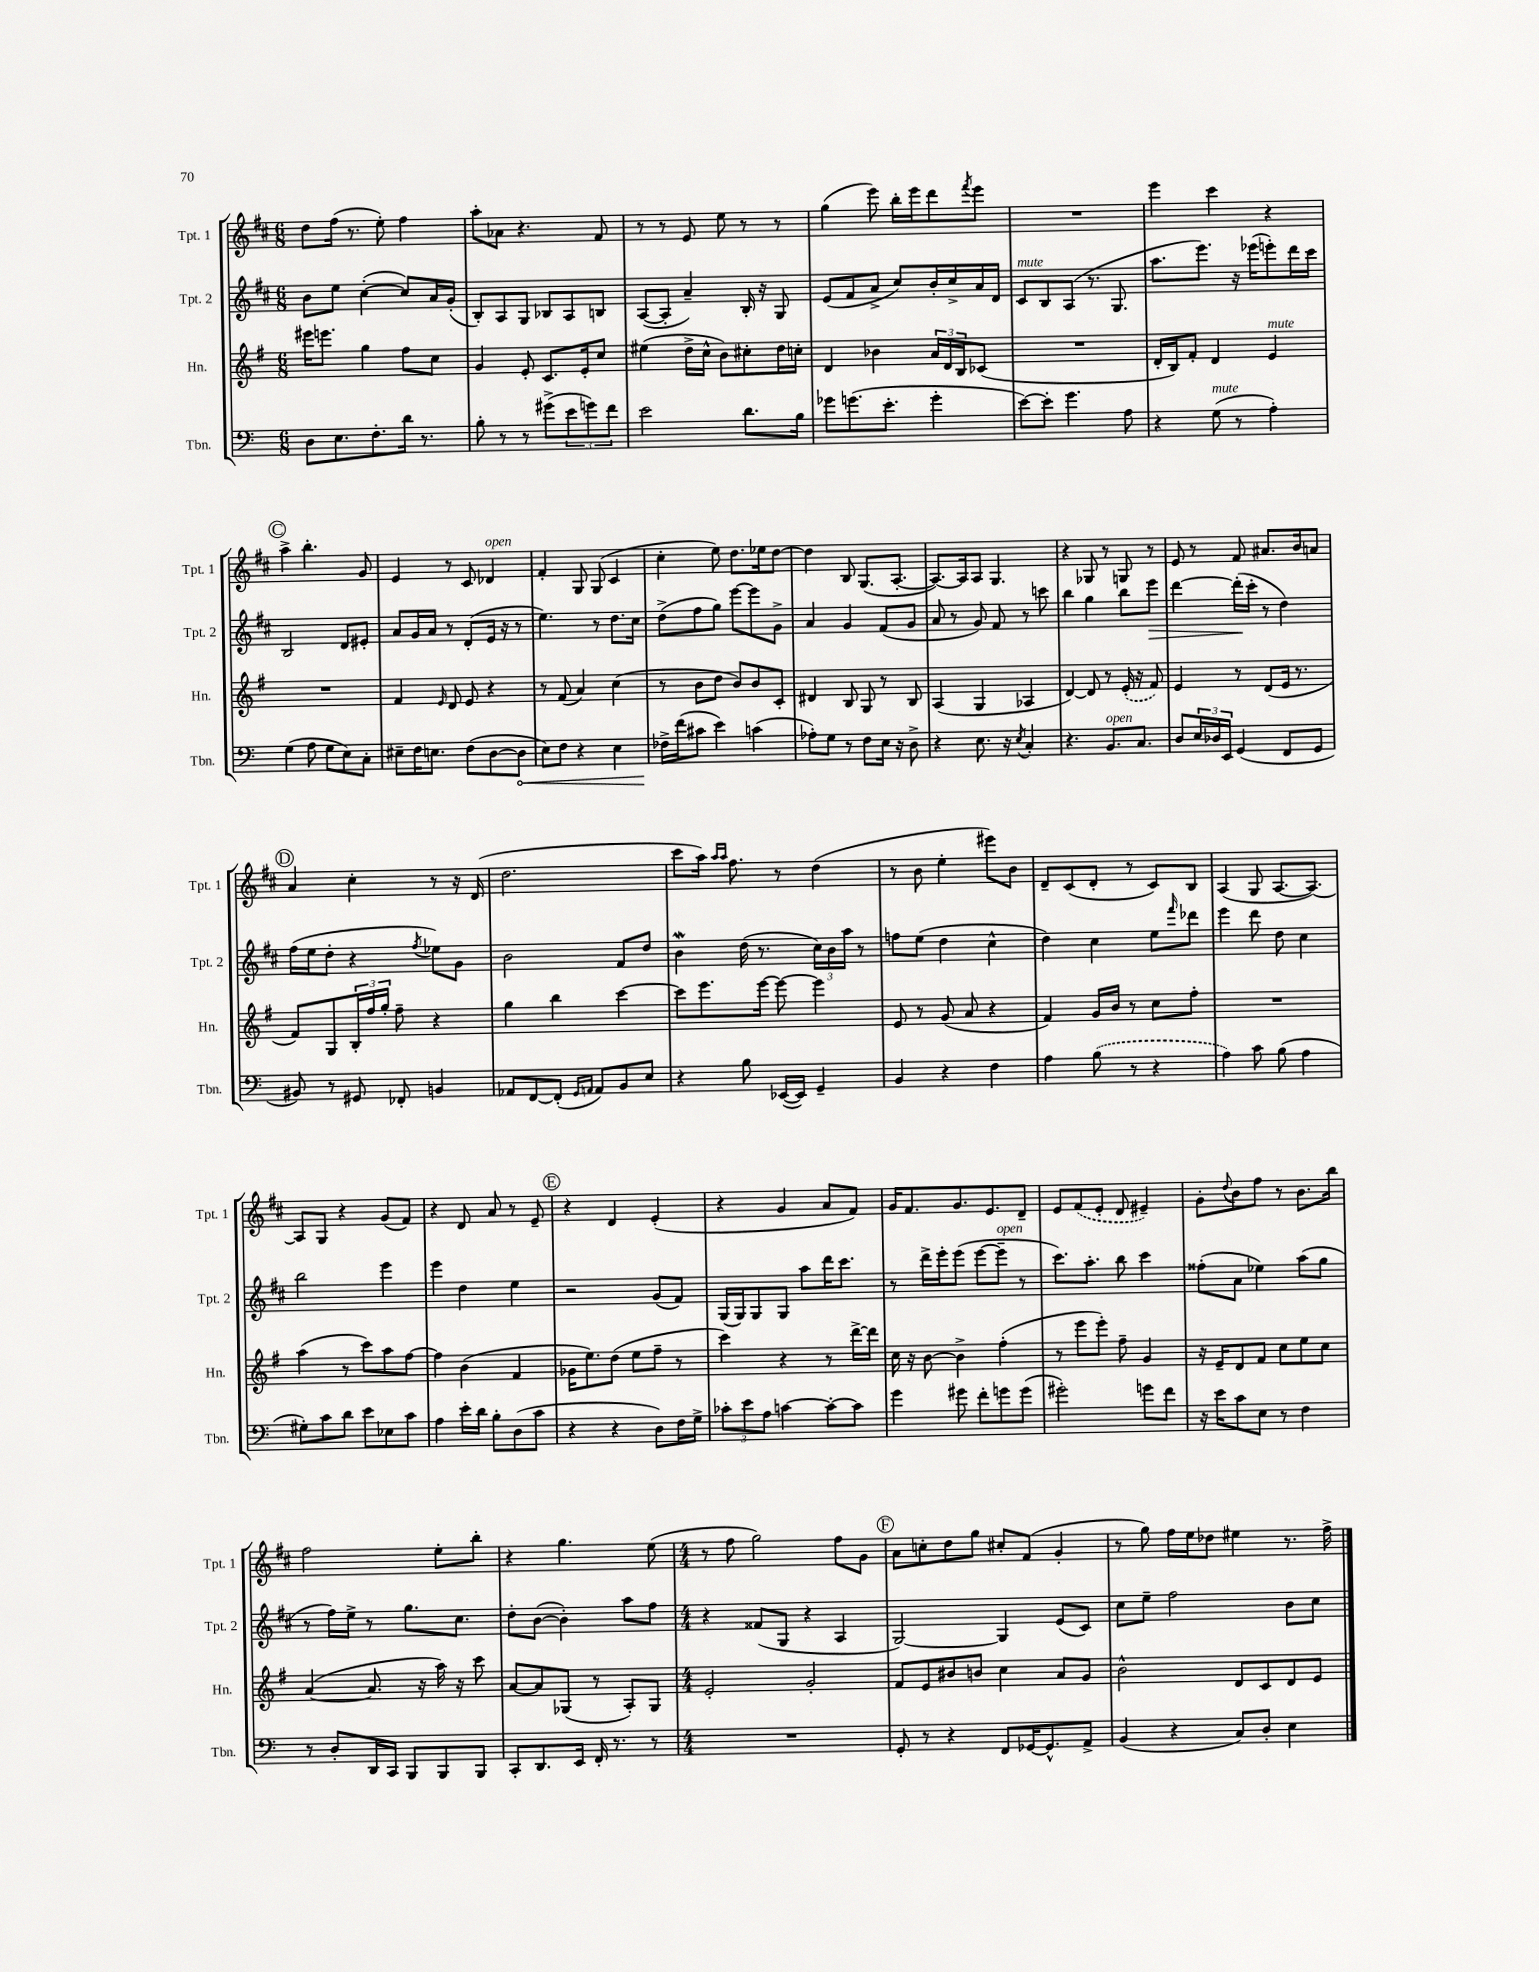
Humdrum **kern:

**kern	**kern	**kern	**kern
*staff4	*staff3	*staff2	*staff1
*clefF4	*clefG2	*clefG2	*clefG2
*k[]	*k[f#]	*k[f#c#]	*k[f#c#]
*M6/8	*M6/8	*M6/8	*M6/8
8D\L	16eee#\LK	8b\L	8dd\L
.	8.eee\J	.	.
8.E\	.	8ee\J	(16ff#\Jk
.	.	.	8.r
.	4gg\	([4cc#'\	.
8.F'\	.	.	.
.	.	.	8ee'\)
16d\Jk	8ff#\L	8cc#/]L)	4ff#\
8.r	.	.	.
.	8cc\J	16a/L	.
.	.	(16g'/JJ	.
=	=	=	=
8B'\	4g/	8B'/L)	8aa'\L
8r	.	8A/	8a-\J
8r	8e'/	8G/J	4.r
(8g#^\L	8.c/L	8B-/L	.
12e\	.	8A/	.
.	16e'/k	.	.
12g\)	.	.	.
.	8cc/J	8B/J	8f#/
12f\J	.	.	.
=	=	=	=
2e\	(4ee#\	([8A/L	8r
.	.	8A'/]J	8r
.	16dd^\LL	4a~/)	8e/
.	16cc^^\JJ	.	.
.	8b\L)	.	8ee\
8.d\L	8cc#'\	16B'/	8r
.	.	16r	.
.	16dd\L	8G/	8r
16B\Jk	16cc'\JJ	.	.
=	=	=	=
8g-\L	4d/	(8e/L	(4gg\
(8.g\	.	8f#/	.
.	4b-\	8a^/J	8eee\)
8.e'\J	.	.	.
.	.	8cc#/L)	16bb'\LL
.	.	.	16eee\J
4g'\	24a/LL	16b'/L	8ddd\
.	24d/	.	.
.	.	16cc#^/	.
.	24B/J	.	.
.	.	.	8qfff#/
.	(8c-/J	16a/	8eee\J
.	.	16d/JJ	.
=	=	=	=
[8e\L)	2.r	8c#/L	2.r
8e'\]J	.	8B/	.
4.g\	.	(8A/J	.
.	.	8.r	.
.	.	8.G/	.
8A\	.	.	.
=	=	=	=
4r	16d'/LL	8.aa\L	4eee\
.	16B/J)	.	.
.	8f#'/J	.	.
.	.	8.eee\J)	.
(8G\	4d/	.	4ccc#\
8r	.	16r	.
.	.	(16eee-\LK	.
4A'\)	4e/	8eee'\)	4r
.	.	16ddd\L	.
.	.	16ccc#\JJ	.
=	=	=	=
(4G\	2.r	2B/	4aa^\
8A\	.	.	4.bb'\
8G\L	.	.	.
8E\)	.	8d/L	.
8C'\J	.	8e#'/J	8g/
=	=	=	=
8E#~\L	4f#/	8a/L	4e/
16F\K	.	16g/L	.
8.E\J	.	16a/JJ	.
.	16qqe/	.	.
.	8d/	8r	8r
(8F\L	8e/	(8d'/L	8c#/
[8D\	4r	16e/Jk	4d-/
.	.	16r	.
8D\]J	.	8r	.
=	=	=	=
8E\L)	8r	4.ee\)	4f#'/
8F\J	(8f#/	.	.
4r	4a/)	.	8G/
.	.	8r	(8G/
4E\	(4cc\	8.dd\L	4c#/
.	.	16cc#\Jk	.
=	=	=	=
16F-^\LL	8r	(8dd^\L	4cc#'\
(16f\J	.	.	.
8c#\J	8b\L	8ff#\	.
4e\)	8dd\J	8gg\J)	8ee\)
.	8b/L)	[8eee\L	8.dd\L
(4c\	8b/	8eee\]	.
.	.	.	16ee-\k
.	8c'/J	8g^\J	[8dd\J
=	=	=	=
8A-'\L)	4d#/	4a/	4dd\]
8G\J	.	.	.
8r	8B/	4g/	8B/
8F\L	8G/	.	(8.G/L
16E\Jk	8r	(8f#/L	.
16r	.	.	[8.A'/J
8D^\	8B/	8g/J	.
=	=	=	=
4r	(4A/	8a/	8.A/_L)
.	.	8r	.
.	.	.	16A/]k
8.E\	4G/	8g/)	8A/J
.	.	8f#/	4.G/
16r	.	.	.
8qE/	.	.	.
4C'/	4A-/	8r	.
.	.	8ccc\	.
=	=	=	=
4.r	[4d/)	4bb\	4r
.	8d/]	4gg\	8G-/
8.BB/L	8r	.	8r
.	(16e'/	8bb\L	8G/
8.C/J	16r	.	.
.	8f#/)	8eee\J	8r
=	=	=	=
8D/L	4e/	[4ddd\	8e/
24E/L	.	.	8r
24D-/	.	.	.
24EE/JJ	.	.	.
(4GG/	8r	(16ddd'\]LL	8f#/
.	.	16ccc#'\JJ	.
.	(8d/L	8r	8.a#/L
8FF/L	16e/Jk	4dd\)	.
.	8.r	.	16b/k
8GG/J	.	.	8a/J
=	=	=	=
8BB#/)	8f#/L)	(16ff#\LL	4a/
.	.	16ee\J	.
8r	8G/	8dd'\J	.
8GG#/	24B'/L	4r	4cc#'\
.	24ff#/	.	.
.	24gg'/JJ	.	.
8FF-'/	8ff#~\	.	.
.	.	8qff#/	.
4BB/	4r	8ee-\L)	8r
.	.	8g\J	16r
.	.	.	(16d/
=	=	=	=
8AA-/L	4gg\	2b\	2.dd\
[8FF/	.	.	.
(8FF'/]J	4bb\	.	.
16qqGG/LL	.	.	.
16qqAA/JJ	.	.	.
8AA/L)	.	.	.
8BB/	[4ccc\	8f#/L	.
8E/J	.	8dd/J	.
=	=	=	=
4r	8ccc\]L	4b\	8ccc#\L
.	8.eee\	.	16aa\Jk)
.	.	.	16qqaa/LL
.	.	.	16qqaa/JJ
.	.	.	8.ff#\
8B\	.	(16dd\	.
.	[16eee\Jk	8.r	.
([16EE-/LL	8eee\_	.	8r
16EE-/]JJ)	.	.	.
4GG~/	4eee\]	24cc#\LL)	(4dd\
.	.	24b\	.
.	.	24aa\JJ	.
.	.	8r	.
=	=	=	=
4BB/	8e/	8ff\L	8r
.	8r	(8ee\J	8b\
4r	(8g/	4dd\	4ee'\
.	8a/	.	.
4F\	4r	4cc#^^\	8eee#\L)
.	.	.	8b\J
=	=	=	=
4A\	4f#/)	4dd\)	8d~/L
.	.	.	(8c#/
(8B\	16g/LL	4cc#\	8d'/J
.	16b/JJ	.	.
8r	8r	.	8r
4r	8cc\L	8ee\L	8c#/L)
.	.	16qqfff#/	.
.	8ff#'\J	8ddd-\J	8B/J
=	=	=	=
4A\)	2.r	4eee\	(4A/
8c\	.	8ddd\	8G/
(8B\	.	8dd\	[8.A/L
4A\	.	4cc#\	.
.	.	.	8.A/_J)
=	=	=	=
8G#'\L)	(4aa\	2bb\	8A/]L
8c\	.	.	8G/J
8d\J	8r	.	4r
8e\L	8ccc\L)	.	.
8E-\	8aa\	4eee\	(8g/L
8c\J	[8ff#\J	.	8f#/J)
=	=	=	=
4A\	4ff#\]	4eee\	4r
16e'\LL	(4b\	4dd\	8d/
16d\JJ	.	.	.
8B'\L	.	.	8a/
(8D\	4f#/	4ee\	8r
8c\J	.	.	8e~/
=	=	=	=
4r	16g-\LK	2r	4r
.	8.ee\)	.	.
4r	(8dd\J	.	4d/
.	8ee\L	.	.
8D\L)	8ff#~\J	(8g/L	(4e'/
16F\L	8r	8f#/J)	.
16G^\JJ	.	.	.
=	=	=	=
12c-'\L	4ccc\)	(16G/LL	4r
.	.	16G/J)	.
12e\	.	.	.
.	.	8G/	.
12A\J	.	.	.
[4c\	4r	8G/J	4g/
.	.	8aa\L	.
8c'\_L	8r	16ddd\K	8a/L
.	.	8.ccc#\J	.
8c\]J	[16ddd^\LL	.	8f#/J)
.	16ddd\]JJ	.	.
=	=	=	=
4g\	16cc\	8r	16g/LK
.	16r	.	8.f#/
.	[8b\	16ddd^\LL	.
.	.	16eee'\J	.
8g#\	4b^\]	(8eee\J	8.g/
8f'\L	.	[8eee\L	.
.	.	.	8.e/
8g\	(4ff#'\	8eee~\]J	.
(8g\J	.	8r	8d~/J
=	=	=	=
2g#'\)	8r	8.ccc#\L)	8e/L
.	8eee\L	.	(8f#/
.	.	8.aa'\J	.
.	8eee'\J)	.	8e'/J
.	8ff#~\	8bb\	8d/
8g\L	4g/	4ccc#\	4e#~/)
8f\J	.	.	.
=	=	=	=
16r	16r	(8ff##'\L	8g'\L
16e\LK	16e~/LK	.	.
.	.	.	8qqdd/
8c\	8d/	8a\J	8b\
8E\J	8f#/J	4ee-\)	8ff#\J
8r	8cc\L	.	8r
4F\	8ee\	(8aa\L	8.b\L
.	8cc\J	8gg\J	.
.	.	.	16bb\Jk
=	=	=	=
8r	([4a/	8r	2ff#\
8D'/L	.	16ff#\LL)	.
.	.	16ee^\JJ	.
16DD/L	8.a/]	8r	.
16CC/JJ	.	.	.
8BBB/L	.	8.gg\L	.
.	16r	.	.
8BBB/	16aa\)	.	8ee'\L
.	16r	8.cc#\J	.
8BBB/J	8ccc\	.	8bb'\J
=	=	=	=
8CC'/L	[8a/L	8dd'\L	4r
8.DD/	8a/]	([8b\J	.
.	(8G-/J	4b'\])	4.gg\
16EE/Jk	.	.	.
16FF'/	8r	.	.
8.r	.	.	.
.	8A'/L)	8aa\L	.
8r	8G-/J	8ff#\J	(8ee\
=	=	=	=
*M4/4	*M4/4	*M4/4	*M4/4
1r	2e'/	4r	8r
.	.	.	8ff#\
.	.	(8f##/L	2gg\)
.	.	8G/J	.
.	2g'/	4r	.
.	.	4A/	8ff#\L
.	.	.	8g\J
=	=	=	=
8GG'/	8f#/L	[2G/)	8a\L
8r	8e/	.	8cc'\
4r	8b#/	.	8dd\
.	8b/J	.	8gg\J
8FF/L	4cc\	4G/]	8cc#'/L
[16GG-/K	.	.	(8f#/J
8.GG-^^/]	.	.	.
.	8a/L	(8e/L	4g'/
8AA^/J	8g/J	8c#/J)	.
=	=	=	=
(4BB/	2b^^\	8cc#\L	8r
.	.	8ee~\J	8gg\)
4r	.	2ff#\	16ff#\LL
.	.	.	16ee\J
.	.	.	8dd-\J
8C/L)	8d/L	.	4ee#\
8D'/J	8c/	.	.
4E\	8d/	8b\L	8.r
.	8e/J	8cc#\J	.
.	.	.	16ff#^\
==	==	==	==
*-	*-	*-	*-
